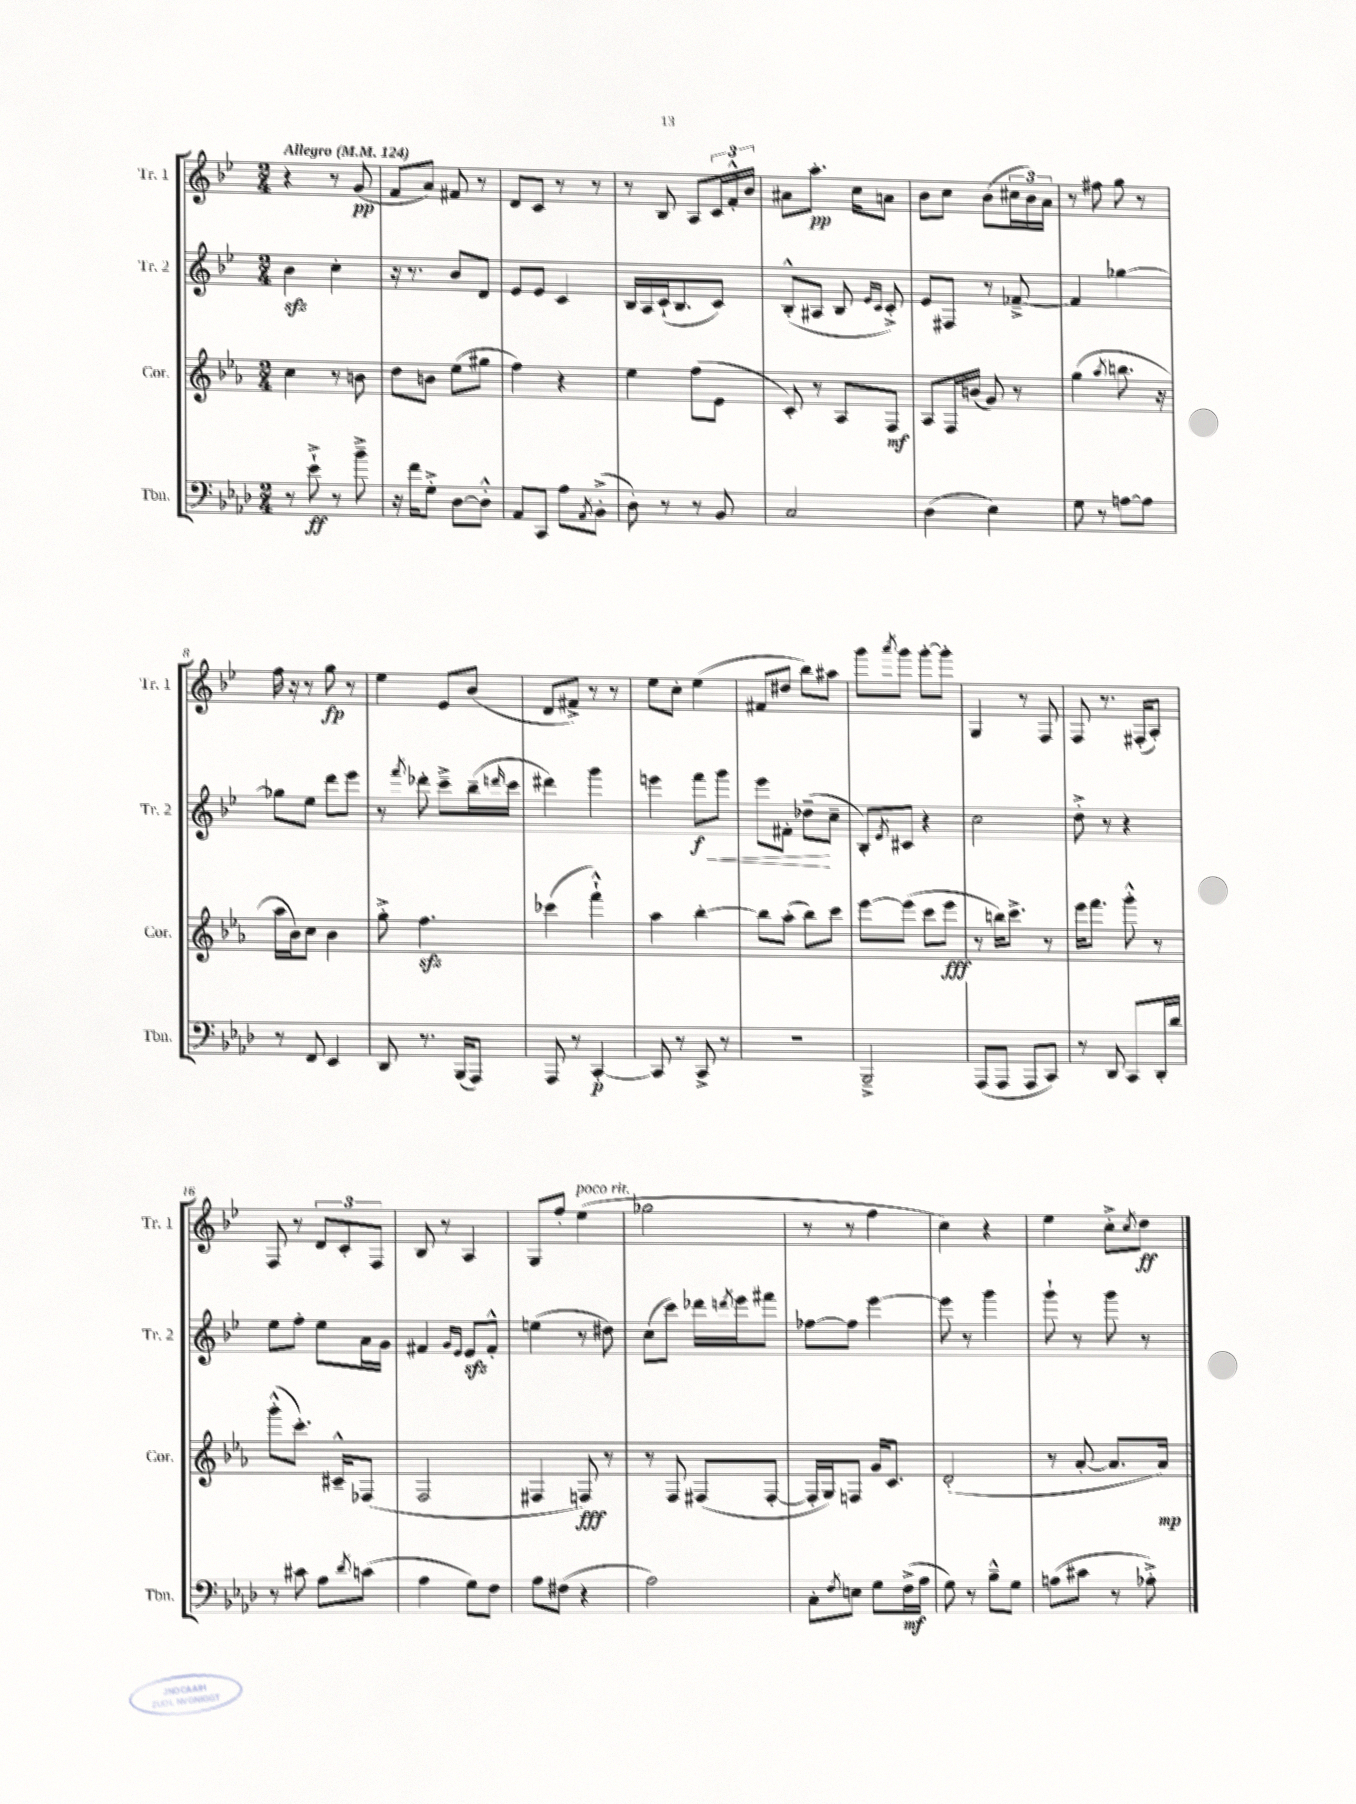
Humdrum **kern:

**kern	**kern	**kern	**kern
*staff4	*staff3	*staff2	*staff1
*clefF4	*clefG2	*clefG2	*clefG2
*k[b-e-a-d-]	*k[b-e-a-]	*k[b-e-]	*k[b-e-]
*M2/4	*M2/4	*M2/4	*M2/4
*MM124	*MM124	*MM124	*MM124
8r	4cc	4b-	4r
8e-`^	.	.	.
8r	8r	4cc'	8r
8b-~^	8b	.	(8g
=	=	=	=
16r	8dd	16r	8f
16f	.	8.r	.
8G'^	8b	.	8a)
[8D-	(8ee-	8b-	8f#
8D-'^^]	8gg#	8d	8r
=	=	=	=
8AA-	4ff)	8e-	8d
8CC	.	8e-	8c
8A-	4r	4c	8r
8qAA-	.	.	.
(8BB-'^	.	.	8r
=	=	=	=
8D-')	4ee-	16B-	8r
.	.	16A	.
8r	.	(16c`	8B-
.	.	8.B-	.
8r	(8ff	.	8A
8BB-	8e-	8c)	24c
.	.	.	24f'^^
.	.	.	24b-
=	=	=	=
2C	8c')	(8B-'^^	8a#
.	8r	8A#	8.aa'
.	8A-	8B-	.
.	.	.	16cc
.	.	16qqe-	.
.	.	16qqc	.
.	8F	8c'^)	8a
=	=	=	=
(4D-	8A-	8e-	8b-
.	16F	8F#	8cc
.	(16b	.	.
4E-)	8g)	8r	(8b-
.	8r	[8f-~^	24cc#
.	.	.	24b-)
.	.	.	24a
=	=	=	=
8G	(4gg	4f-]	8r
8r	.	.	8ff#
.	8qaa-	.	.
[8A	8.bb	[4gg-	8gg
8A]	.	.	8r
.	16r	.	.
=	=	=	=
8r	16aa-	8gg-]	16ff
.	16b-)	.	16r
8FF	8cc	8ee-	8r
4EE-	4b-	8ddd	8gg
.	.	8eee-	8r
=	=	=	=
8DD-	8gg'^	8r	4ee-
.	.	8qfff	.
8.r	4.ff	8ddd-'	.
.	.	8ccc~^	8e-
(16BBB-	.	.	.
8AAA-)	.	(16bb-~	(8b-
.	.	16qqddd	.
.	.	16ccc	.
=	=	=	=
8AAA-	(4ccc-	4ddd#)	8d
8r	.	.	8f#^)
[4CC'	4fff`^^)	4ggg	8r
.	.	.	8r
=	=	=	=
8CC]	4aa-	4eee	8ee-
8r	.	.	8cc'
8CC^	[4bb-'	8fff	(4ee-
8r	.	8ggg	.
=	=	=	=
2r	8bb-]	8eee-	8f#
.	(8aa-'	8f#'	8dd#
.	8bb-)	(8dd-~	8bb-)
.	8ccc	8cc~	8aa#
=	=	=	=
2BBB-~^	[8eee-	8B-')	8ggg
.	.	8qe-	8qaaa
.	(8eee-]	8c#	8ggg
.	8ccc	4r	[8ggg'
.	8eee-	.	8ggg']
=	=	=	=
(8AAA-	8r	2cc	4G
8AAA-	16bb)	.	.
.	8.ccc^	.	.
8AAA-	.	.	8r
8CC)	8r	.	8F
=	=	=	=
8r	16eee-	8dd'^	8F
.	8.fff	.	.
8DD-	.	8r	8.r
8CC	8ggg'^^	4r	.
.	.	.	(16F#'
16DD-'	8r	.	8A')
16d-	.	.	.
=	=	=	=
8r	(8ggg'^^	8ee-	8F
8c#	8.ccc')	8ff'	8r
8A-	.	8ee-	12d
.	16c#~^^	.	.
.	.	.	12c'
8qd-	.	.	.
(8c	(8F-	16a	.
.	.	.	12F
.	.	16g	.
=	=	=	=
4A-	2F	4f#	8B-
.	.	.	8r
.	.	16qqg	.
.	.	16qqe-	.
8G)	.	8e-	4A
8F	.	8f#'^^	.
=	=	=	=
8A-	4F#	(4ee	8G
(8F#	.	.	8ff'
4r	8F)	8r	(4ee-
.	8r	8dd#)	.
=	=	=	=
2A-)	8r	(8cc	2gg-
.	8F	8ccc)	.
.	(8F#	16ddd-	.
.	.	8qddd	.
.	.	16eee-	.
.	[8F#'	8fff#	.
=	=	=	=
8C'	16F#']	[8ff-	8r
.	16G)	.	.
8qF	.	.	.
8E	8F	8ff-]	8r
8G	16g	[4eee-	4ff
.	8.c	.	.
(16F^	.	.	.
16A-	.	.	.
=	=	=	=
8G)	(2d'	8eee-]	4cc)
8r	.	8r	.
8B-~^^	.	4ggg	4r
8G	.	.	.
=	=	=	=
(8A	8r	8ggg`	4ee-
8c#	[8a-'	8r	.
8r	8.a-]	8ggg	8cc'^
.	.	.	8qcc
8A-'^)	.	8r	8dd
.	16a-)	.	.
==	==	==	==
*-	*-	*-	*-
